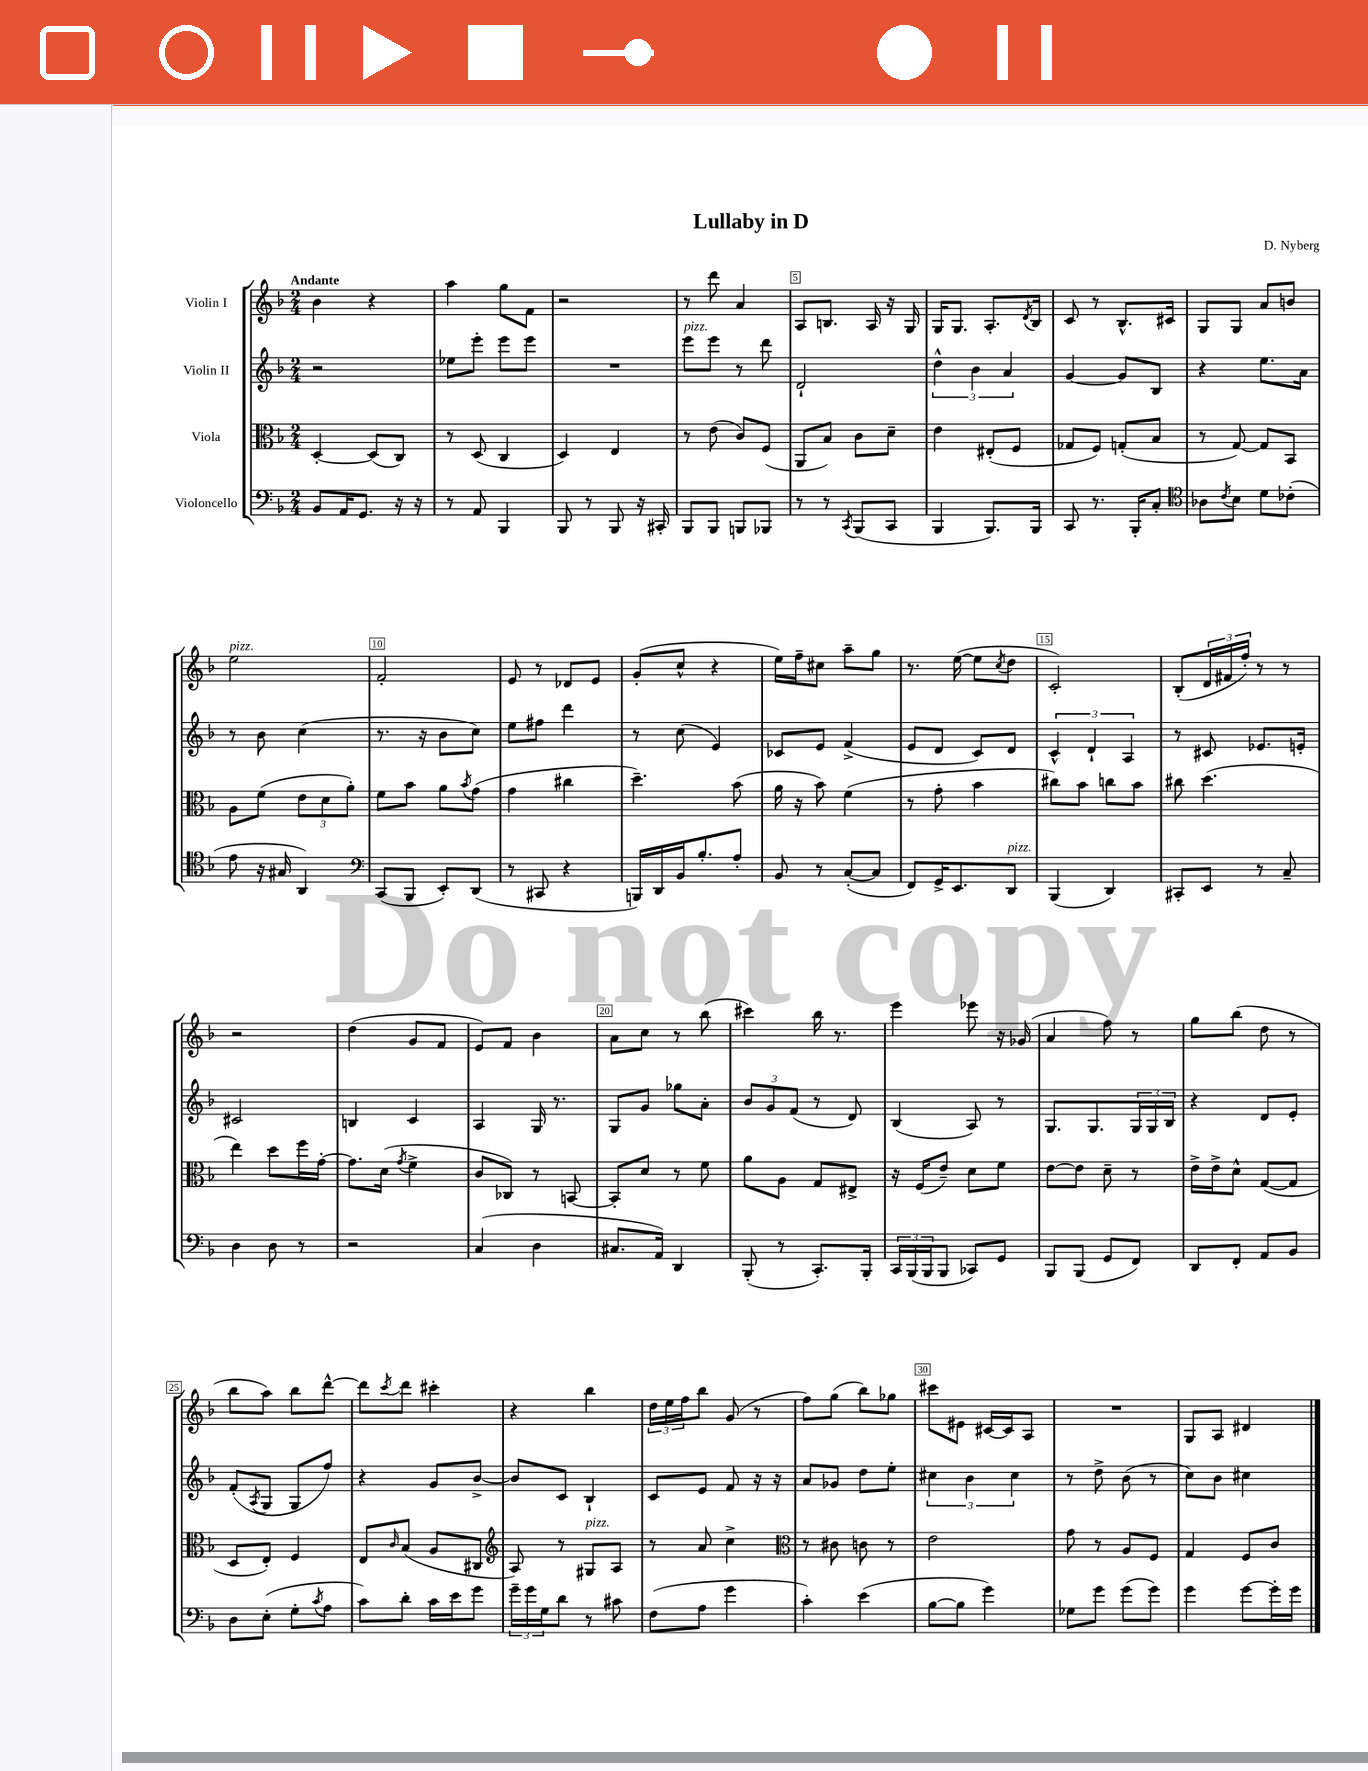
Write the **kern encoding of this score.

**kern	**kern	**kern	**kern
*staff4	*staff3	*staff2	*staff1
*clefF4	*clefC3	*clefG2	*clefG2
*k[b-]	*k[b-]	*k[b-]	*k[b-]
*M2/4	*M2/4	*M2/4	*M2/4
8BB-	[4D'	2r	4b-
16AA	.	.	.
8.GG	.	.	.
.	(8D]	.	4r
16r	8C)	.	.
16r	.	.	.
=	=	=	=
8r	8r	8ee-	4aa
8AA	(8D	8eee'	.
4BBB-	4C	8eee	8gg
.	.	8eee	8f
=	=	=	=
8BBB-	4D)	2r	2r
8r	.	.	.
8BBB-	4E	.	.
16r	.	.	.
16CC#'	.	.	.
=	=	=	=
8BBB-	8r	8eee	8r
8BBB-	(8e	8eee	8ddd
8BBB	8c)	8r	4a
8BBB-	(8F	8ddd	.
=	=	=	=
8r	8AA	2d`	8A
8r	8B-)	.	8.B
8qCC	.	.	.
(8BBB-	8c	.	.
.	.	.	16A
8CC	8d~	.	16r
.	.	.	16G
=	=	=	=
4BBB-	4e	6dd^^	16G
.	.	.	8.G
.	.	6b-	.
8.BBB-)	(8E#'	.	8.A'
.	.	6a	.
.	8F	.	.
.	.	.	8qd
16BBB-	.	.	16B-
=	=	=	=
8CC	8G-	[4g	8c
8.r	8F)	.	8r
.	(8G'	8g]	8.B-^^
16BBB-'	.	.	.
8C'	8B-	8B-	.
.	.	.	16c#
=	=	=	=
*clefC4	*	*	*
8A-	8r	4r	8G
8qc	.	.	.
8B-	[8G)	.	8G
8d	8G]	8.ee	8a
(8c-'	8BB-	.	8b
.	.	16a	.
=	=	=	=
8e	8A	8r	2ee
16r	(8f	8b-	.
16G#	.	.	.
4AA)	12e	(4cc	.
.	12d	.	.
.	12a')	.	.
=	=	=	=
*clefF4	*	*	*
(8CC	8f	8.r	2f'
8BBB-	8b-	.	.
.	.	16r	.
8EE')	8a	8b-	.
.	8qb-	.	.
(8DD	(8g	8cc)	.
=	=	=	=
8r	4g	8ee	8e
8CC#	.	8ff#	8r
4r	4cc#	4ddd	8d-
.	.	.	8e
=	=	=	=
16BBB)	4.dd~)	8r	(8g'
16DD	.	.	.
16BB-	.	(8cc	8cc^^
8.B-'	.	.	.
.	.	4e)	4r
8A'	(8b-	.	.
=	=	=	=
8BB-	16a	8c-	16ee)
.	16r	.	16ff~
8r	8b-)	8e	8cc#
([8C'	(4f	(4f^	8aa~
8C]	.	.	8gg
=	=	=	=
8FF)	8r	8e	8.r
16GG^	8g'	8d	.
8.EE	.	.	([16ee
.	4b-	8c)	8ee]
.	.	.	8qcc
8DD	.	8d	8dd
=	=	=	=
(4BBB-	8cc#)	6c^^	2c')
.	8b-	.	.
.	.	6d`	.
4DD)	8cc	.	.
.	.	6A	.
.	8b-	.	.
=	=	=	=
8CC#'	8cc#	8r	(8B-'
8EE	(4.dd	8c#	24d
.	.	.	24f#
.	.	.	24ff')
8r	.	8.e-	8r
8C~	.	.	8r
.	.	16e'	.
=	=	=	=
4D	4ee)	2c#	2r
8D	8dd	.	.
8r	16ff	.	.
.	[16g'	.	.
=	=	=	=
2r	8.g]	4B	(4dd
.	(16d	.	.
.	8qg	.	.
.	4f^	4c	8g
.	.	.	8f
=	=	=	=
(4C	8c	4A	8e)
.	8C-)	.	8f
4D	8r	16G	4b-
.	.	8.r	.
.	[8BB	.	.
=	=	=	=
8.C#	8BB']	8G	8a
.	8d	8g	8cc
16AA)	.	.	.
4DD	8r	8gg-	8r
.	8f	8a'	(8bb-
=	=	=	=
(8BBB-'	8a	12b-	4ccc#)
.	.	12g	.
8r	8A	.	.
.	.	(12f	.
8.CC')	8G	8r	16bb-
.	.	.	8.r
.	8E#^	8d)	.
16BBB-'	.	.	.
=	=	=	=
24CC	16r	(4B-	4eee
(24BBB-	.	.	.
.	(16F	.	.
24BBB-	.	.	.
8BBB-	8e~)	.	.
8CC-)	8d	8A)	8eee-
8GG	8f	8r	16r
.	.	.	(16g-
=	=	=	=
8BBB-	[8e	8.G	4a
(8BBB-	8e]	.	.
.	.	8.G	.
8GG	8d~	.	8ff)
8FF)	8r	24G	8r
.	.	24G	.
.	.	24B-	.
=	=	=	=
8DD	16e^	4r	8gg
.	16e^	.	.
8FF'	8d^^	.	(8bb-
8AA	([8G	8d	8dd
8BB-	8G]	8e'	8r
=	=	=	=
8D	8D	(8f'	8bb-
.	.	8qA	.
(8E'	8E')	8G	8aa)
8G'	4F	8G	8bb-
8qc	.	.	.
8A	.	8ff)	[8ddd^^
=	=	=	=
8c)	8E	4r	8ddd]
.	16qqc	.	8qccc
8d'	(8B-	.	8ddd
16c	8A	8g	4ccc#'
16e	.	.	.
8g	8C#	[8b-^	.
=	=	=	=
*	*clefG2	*	*
24g~	8A)	8b-]	4r
24g	.	.	.
24G	.	.	.
8d	8r	8c	.
8r	8G#	4B-`	4bb-
8c#	8A	.	.
=	=	=	=
(8F	8r	8c	24dd
.	.	.	24ee
.	.	.	24ff
8A	8a	8e	8bb-
4g	4cc^	8f	(8g
.	.	16r	8r
.	.	16r	.
=	=	=	=
*	*clefC3	*	*
4c')	8r	8a	8ff)
.	8c#	8g-	(8gg
(4e	8c	8dd	8bb-)
.	8r	8ee'	8gg-
=	=	=	=
[8B-	2e	6cc#	8ccc#
8B-]	.	.	8e#
.	.	6b-	.
4g)	.	.	[16c#
.	.	.	16c#]
.	.	6cc#	.
.	.	.	8A
=	=	=	=
8G-	8g	8r	2r
8g	8r	8dd^	.
(8g	8A	(8b-	.
8g)	8F	8r	.
=	=	=	=
4g	4G	8cc)	8G
.	.	8b-	8A
[8g	8F	4cc#	4d#
16g']	8c	.	.
16g	.	.	.
==	==	==	==
*-	*-	*-	*-
